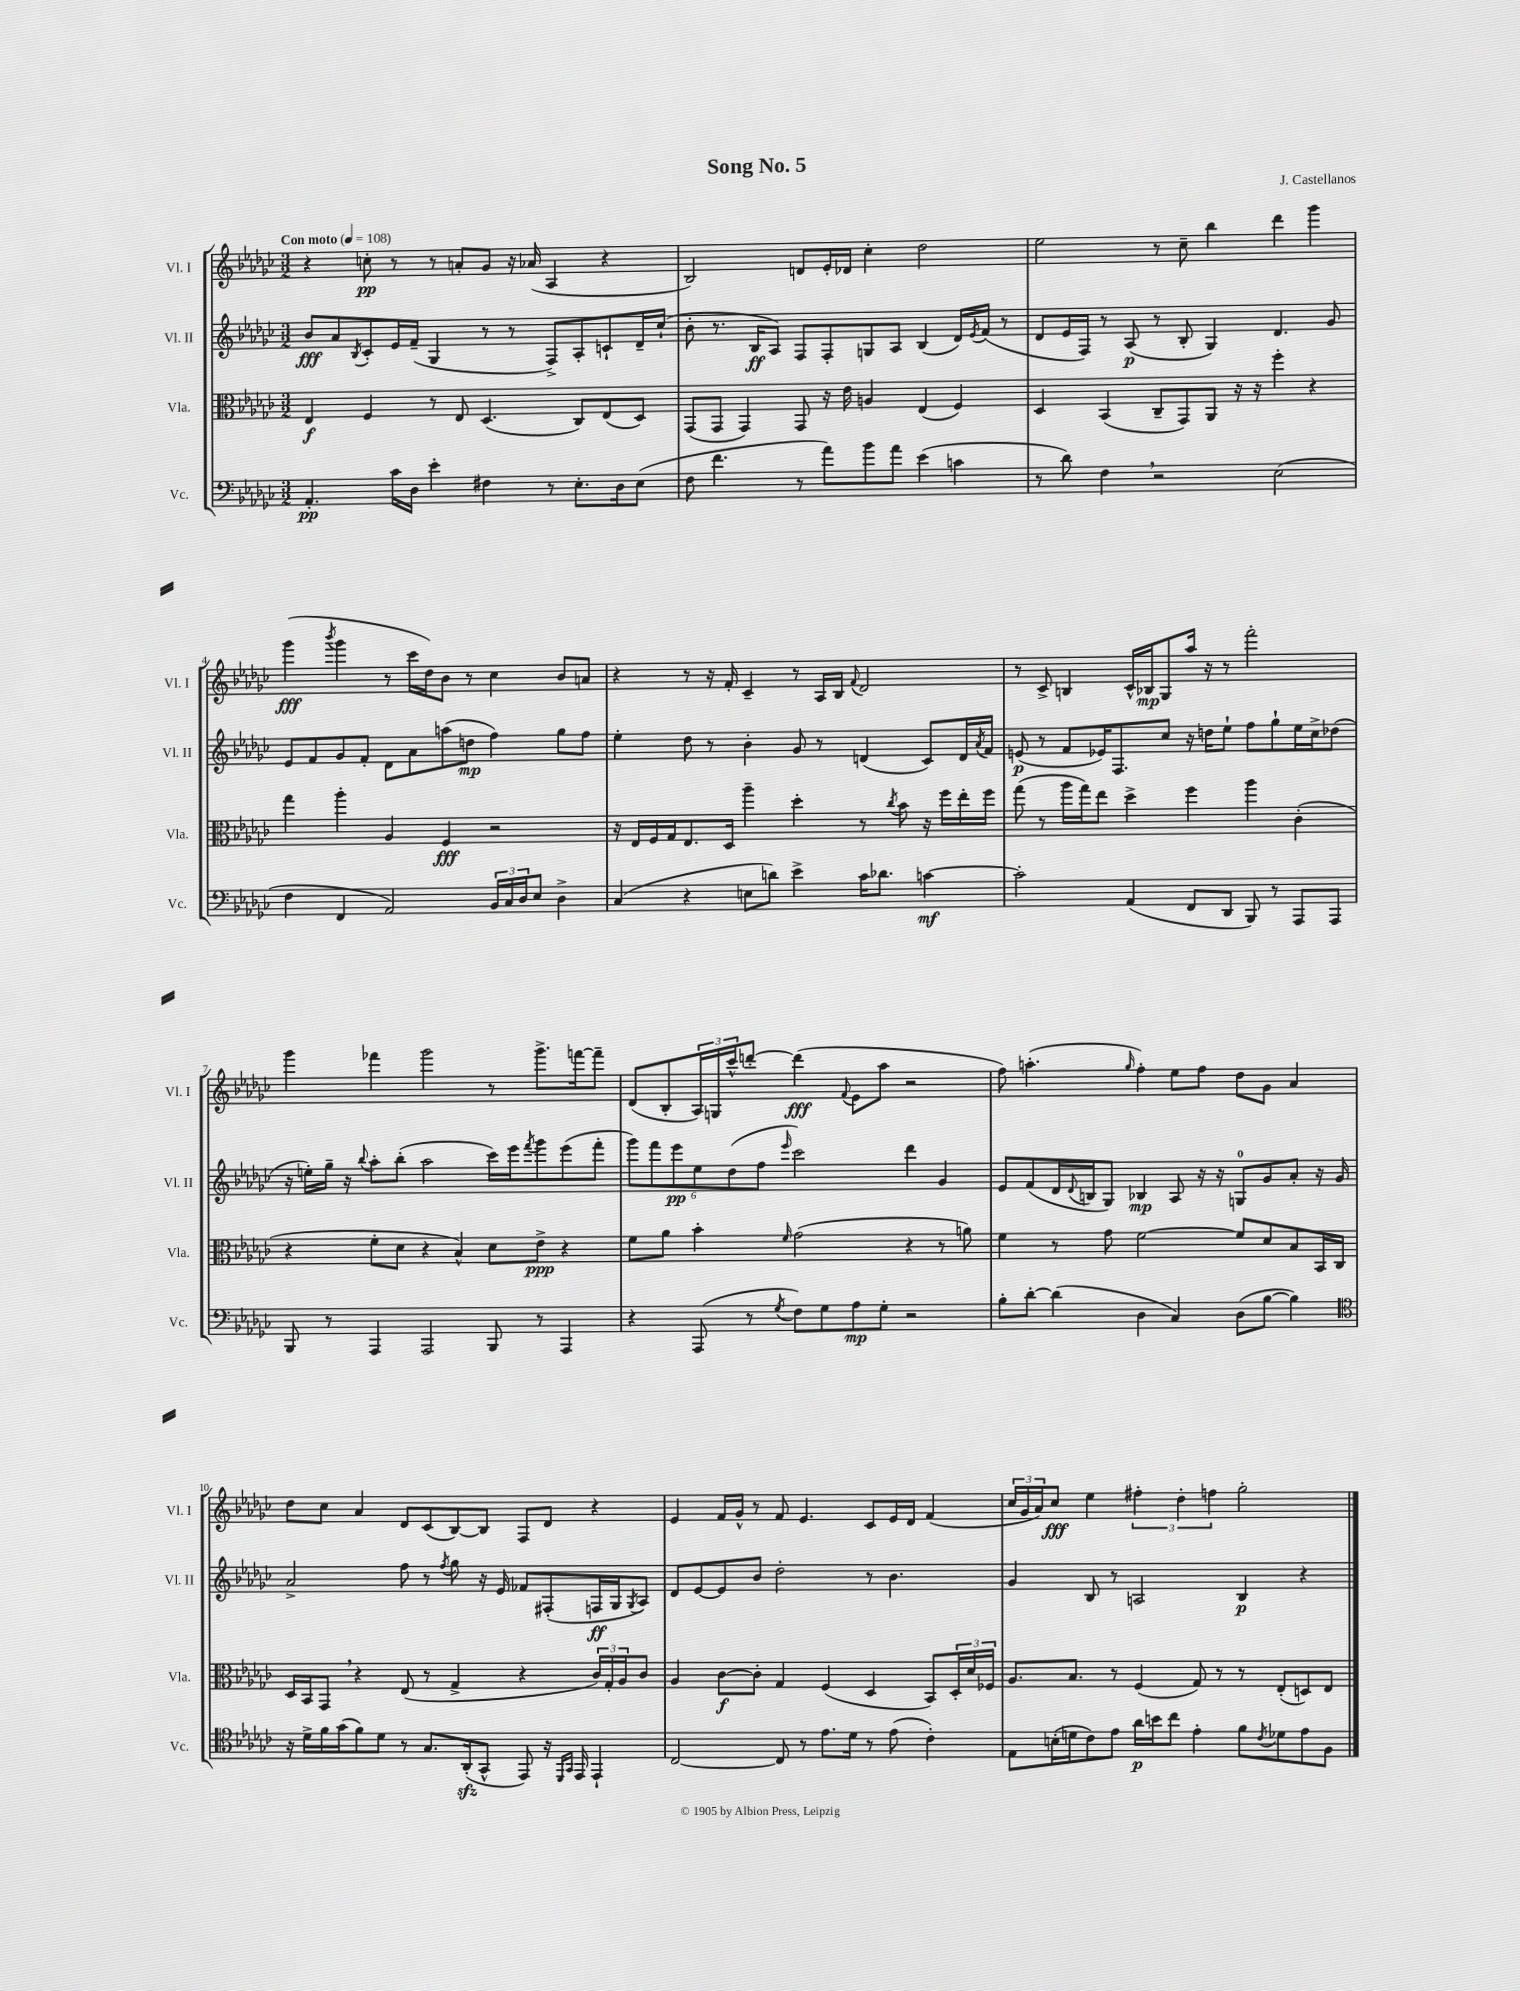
\header { title = "Song No. 5" composer = "J. Castellanos" }
<<
\new StaffGroup <<
\new Staff = "s0" \with { instrumentName = "Vl. I" shortInstrumentName = "Vl. I" } {
    \clef treble \key ges \major \numericTimeSignature \time 3/2 \tempo "Con moto" 4 = 108
    r4 c''8-.\pp r8 r8 a'8-. ges'8 r16 aes'16( aes4 r4 |
    bes2) d'8 ees'16-. des'16 ces''4-. des''2 |
    ees''2 r8 ces''8-- bes''4 des'''4 ges'''4 |
    ges'''4\fff( \acciaccatura { bes'''8 } ges'''4 r8 ces'''16 des''16) bes'8 r8 ces''4 bes'8 a'8 |
    r4 r8 r16 f'16-. ces'4-- r8 aes16 bes16 \appoggiatura { f'8 } des'2 |
    r8 ces'8-> b4 ces'16-^ bes16\mp ges8 aes''16 r16 r8 f'''2-. |
    ges'''4 fes'''4 ges'''2 r8 ges'''8.-> f'''16~ f'''8-- |
    des'8( bes8-. \tuplet 3/2 { aes16) g16 ces'''16-^ } d'''8~-. d'''4\fff( \appoggiatura { f'8 } ees'8 aes''8 r2 |
    f''8) a''4.-.( \grace { ges''16 } f''4-.) ees''8 f''8 des''8 ges'8 aes'4 |
    des''8 ces''8 aes'4 des'8 ces'8( bes8~) bes8 f8 des'8 r4 |
    ees'4 f'16 ges'16-^ r8 f'8 ees'4. ces'8 ees'16 des'16 f'4( |
    \tuplet 3/2 { ces''16 ges'16 aes'16) } ces''8\fff ees''4 \tuplet 3/2 { fis''4-. des''4-. f''4 } ges''2-. \bar "|." |
}
\new Staff = "s1" \with { instrumentName = "Vl. II" shortInstrumentName = "Vl. II" } {
    \clef treble \key ges \major \numericTimeSignature \time 3/2
    bes'8\fff aes'8 \acciaccatura { bes8 } ces'8-. ees'16 f'16--( ges4 r8 r8 f8->) aes8-. c'8-! des'16-- ces''16-!( |
    bes'8-. r8. bes16\ff aes8) f8 f8-. g8 aes8 bes4( des'16) \acciaccatura { ees'8 } f'16( r8 |
    des'8 ees'16 f16) r8 aes8\p( r8 bes8-. ges4) des'4. ges'8 |
    ees'8 f'8 ges'8 f'8-. des'8 aes'8 a''8( d''8\mp f''4) ges''8 f''8 |
    ees''4-. des''8 r8 bes'4-. ges'8 r8 d'4( ces'8) d'16 \acciaccatura { aes'8 } f'16 |
    e'8\p( r8 f'8 ees'16) f8. ces''8 r16 d''16 ees''8-! f''8 ges''8-! ees''16 ces''16-> des''8( |
    r16 e''16-.) ges''16-- r16 \appoggiatura { bes''8 } aes''8-. bes''8-.( aes''2 ces'''16) ees'''16 \acciaccatura { f'''8 } ges'''8 ees'''8( f'''8-. |
    \tuplet 6/4 { ges'''8) f'''8 ees'''8\pp ees''8 des''8( f''8 } \grace { ees'''16 } ces'''2) des'''4 ges'4 |
    ees'8 f'8( des'16 \appoggiatura { des'8 } b16 ges8) bes4\mp aes8 r16 r16 g8-0 ges'8 aes'8-. r16 ges'16 |
    aes'2-> f''8 r8 \acciaccatura { f''8 } ges''8 r16 ees'16 fes'8 fis8-.( f16\ff ges16 \acciaccatura { ges8 } aes8) |
    des'8 ees'8~ ees'8 bes'8 des''2-. r8 bes'4. |
    ges'4 bes8 r8 a2 bes4\p r4 \bar "|." |
}
\new Staff = "s2" \with { instrumentName = "Vla." shortInstrumentName = "Vla." } {
    \clef alto \key ges \major \numericTimeSignature \time 3/2
    ees4\f f4 r8 ees8 des4.( ces8) ees8( des8) |
    ges,8( ges,8 ges,4) ges,8 r16 ees'16 a4 ees4( f4) |
    des4 bes,4( ces8-- ges,8) aes,8 r16 r16 f''4-. r4 |
    ges''4 aes''4-. aes4 f4\fff r2 |
    r16 ees16 f16 ges16 ees8. des16 aes''4-- des''4-. r8 \acciaccatura { ces''8 } bes'8 r16 f''16 ees''16-. f''16 |
    ges''8( r8 aes''16 ges''16) ees''8 des''4-> f''4 aes''4 ces'4-.( |
    r4 f'8-. des'8 r4 bes4-^) des'8 ees'8->\ppp r4 |
    f'8 aes'8 bes'4-. \grace { f'16 } ges'2( r4 r8 a'8) |
    f'4 r8 ges'8 f'2~ f'8 des'8 bes8 bes,16 ces16 |
    des16 bes,16 ges,8 \breathe r4 ees8( r8 ges4-> r4 \tuplet 3/2 { ces'16) ges16-. aes16 } ces'8 |
    aes4 ces'8~\f ces'8-. ges4 f4( des4 bes,8) \tuplet 3/2 { des16-. des'16 fes16 } |
    aes8. bes8. r8 f4( ges8) r8 r8 ees8-.( d8) ees8 \bar "|." |
}
\new Staff = "s3" \with { instrumentName = "Vc." shortInstrumentName = "Vc." } {
    \clef bass \key ges \major \numericTimeSignature \time 3/2
    aes,4.-.\pp ces'16 des16 ees'4-. fis4 r8 ees8.-. des16 ees8( |
    f8 f'4. r8 aes'8) bes'8 aes'8 ees'4( c'4 |
    r8 des'8) f4 \breathe r2 ees2( |
    f4 f,4 aes,2) \tuplet 3/2 { bes,16 ces16 des16 } ees8 des4-> |
    ces4( r4 e8 d'8) ees'4-> ces'16 des'8. c'4~\mf |
    c'2-. aes,4( f,8 des,8 bes,,8) r8 aes,,8 aes,,8 |
    bes,,8 r8 aes,,4 aes,,2 bes,,8 r8 aes,,4 |
    r4 aes,,8( r8 \acciaccatura { ges8 } f8) ges8 aes8\mp ges8-. r2 |
    bes8-. des'8~-. des'4( des4 ces4) des8( bes8~ bes4) |
    \clef tenor r16 des'16-> f'16 ges'16( f'8) des'8 r8 ges8. aes,16-.\sfz( ges,8-^ ees,8) r16 \grace { des,16 ges,16 } ees,16 ees,4-! |
    ces2~ ces8 r8 ees'8. des'16 r8 ees'8( ces'4-.) |
    ees8 b16-.( d'16 ces'8) ees'8 aes'16\p b'16 ces''8 ees'4-. f'8 \acciaccatura { ces'8 } des'8 ees'8 f8 \bar "|." |
}
>>
>>
